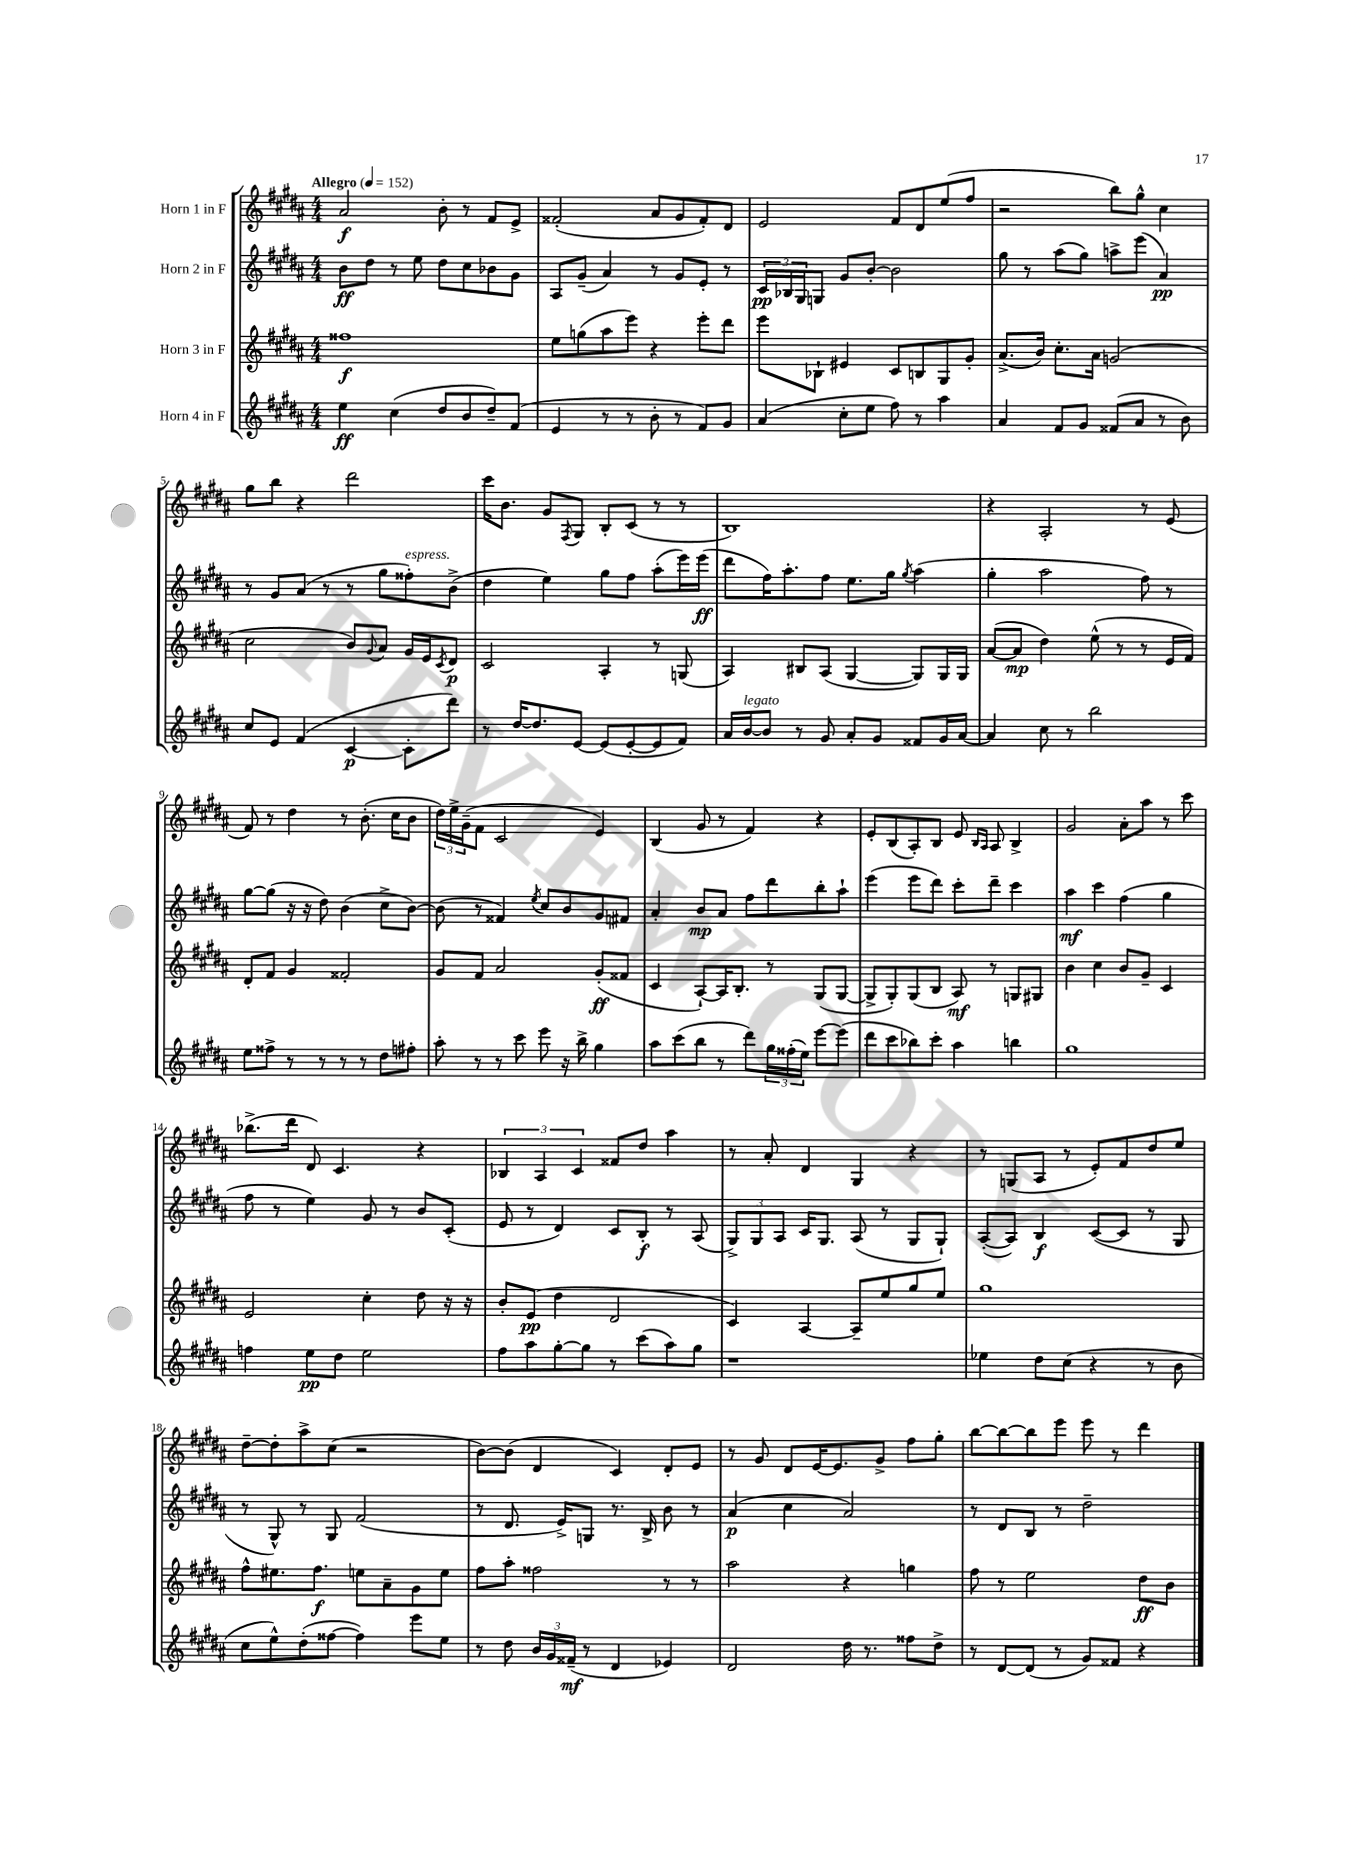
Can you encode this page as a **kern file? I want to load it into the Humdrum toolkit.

**kern	**kern	**kern	**kern
*staff4	*staff3	*staff2	*staff1
*clefG2	*clefG2	*clefG2	*clefG2
*k[f#c#g#d#a#]	*k[f#c#g#d#a#]	*k[f#c#g#d#a#]	*k[f#c#g#d#a#]
*M4/4	*M4/4	*M4/4	*M4/4
*MM152	*MM152	*MM152	*MM152
4ee\	1ff##	8b\L	2a#/
.	.	8dd#\J	.
(4cc#\	.	8r	.
.	.	8ee\	.
8dd#/L	.	8dd#\L	8b'\
8b/	.	8cc#\	8r
8dd#~/)	.	8b-\	8f#/L
(8f#/J	.	8g#\J	8e^/J
=	=	=	=
4e/	8ee\L	8A#/L	(2f##'/
.	(8gg\	(8g#~/J	.
8r	8aa#\	4a#/)	.
8r	8eee\J)	.	.
8b'\	4r	8r	8a#/L
8r	.	8g#/L	8g#/
8f#/L)	8eee'\L	8e'/J	8f##'/)
8g#/J	8ddd#\J	8r	8d#/J
=	=	=	=
(4a#/	8eee\L	24c#/LL	2e/
.	.	24B-/	.
.	.	24G#/J	.
.	8B-`\J	8G/J	.
8cc#'\L	4e#/	8g#/L	.
8ee\J	.	[8b'/J	.
8ff#\)	8c#/L	2b\]	8f#/L
8r	8B/	.	8d#/
4aa#\	8G#/	.	(8ee/
.	8g#'/J	.	8ff#/J
=	=	=	=
4a#/	(8.a#^/L	8gg#\	2r
.	.	8r	.
.	16b/Jk)	.	.
8f#/L	8.cc#'\L	(8aa#\L	.
8g#/J	.	8gg#\J)	.
.	16a#\Jk	.	.
(8f##/L	(2g/	8aa^\L	8bb\L)
8a#/J	.	(8eee\J	8gg#^^\J
8r	.	4a#/)	4cc#\
8b\)	.	.	.
=	=	=	=
8cc#/L	2cc#\	8r	8gg#\L
8e/J	.	8g#/L	8bb\J
(4f#/	.	(8a#/J	4r
.	.	8r	.
[4c#/	8b/L)	8r	2ddd#\
.	8qqg#/	.	.
.	8a#/J	8gg#\L	.
8c#'\]L	16g#/LL	8ff##'\)	.
.	16e/J	.	.
.	8qc#/	.	.
8ddd#\J)	8d#/J	(8b^\J	.
=	=	=	=
8r	2c#/	4dd#\	16ccc#\LK
.	.	.	8.b\J
[16dd#/LK	.	.	.
8.dd#/]	.	.	.
.	.	4ee\)	8g#/L
.	.	.	8qF#/
[8e/J	.	.	8G#/J
(8e/]L	4A#'/	8gg#\L	8B'/L
[8e'/	.	8ff#\J	(8c#/J
8e/]	8r	(8aa#'\L	8r
8f#/J)	(8G/	16eee\L)	8r
.	.	(16eee\JJ	.
=	=	=	=
16a#/LL	4A#/)	8ddd#\L	1B)
[16b/J	.	.	.
8b/]J	.	16ff#\K)	.
.	.	8.aa#'\	.
8r	8B#/L	.	.
8g#/	(8A#/J	8ff#\J	.
8a#'/L	[4G#/	8.ee\L	.
8g#/J	.	.	.
.	.	16gg#\Jk	.
.	.	8qgg#/	.
8f##/L	8G#/]L)	(4aa#\	.
16g#/L	16G#/L	.	.
[16a#/JJ	16G#/JJ	.	.
=	=	=	=
4a#/]	([8a#/L	4gg#'\	4r
.	8a#/]J	.	.
8cc#\	4dd#\)	2aa#\	2A#'/
8r	.	.	.
2bb\	(8ee^^\	.	.
.	8r	.	.
.	8r	8ff#\)	8r
.	16e/LL	8r	(8e/
.	16f#/JJ)	.	.
=	=	=	=
8ee\L	8d#'/L	[8gg#\L	8f#/)
8ff##^\J	8f#/J	(8gg#\]J	8r
8r	4g#/	16r	4dd#\
.	.	16r	.
8r	.	8dd#\)	.
8r	2f##'/	(4b\	8r
8r	.	.	(8.b'\
8dd#\L	.	8cc#^\L	.
.	.	.	16cc#\LK
8ff#'\J	.	[8b\J)	8b\J
=	=	=	=
8aa#'\	8g#/L	(8b\]	24dd#\LL)
.	.	.	24ee^\
.	.	.	(24g#~\J
8r	8f#/J	8r	8f#\J
8r	2a#/	4f##/)	2c#/
8ccc#\	.	.	.
.	.	8qee/	.
8eee\	.	8cc#/L	.
16r	.	8b/	.
16bb^\	.	.	.
4gg#\	(8g#'/L	8g#/	4e/)
.	8f##/J	8f#/J	.
=	=	=	=
8aa#\L	4c#/	4a#'/	(4B/
(8ccc#\	.	.	.
8bb\J	[8A#`/L)	8b/L	8g#/
8r	16A#/]K	8a#/J	8r
.	8.B'/J	.	.
8ddd#\L)	.	8ff#\L	4f#/)
24gg#\L	8r	8ddd#\	.
(24ff##'\	.	.	.
24ee\JJ)	.	.	.
[8eee\L	(8G#/L	8bb'\	4r
(8eee\]J	[8G#/J	8aa#`\J	.
=	=	=	=
8ddd#\L	8G#^/]L	(4eee\	8e'/L
8ccc#\	8G#'/)	.	(8B/
8bb-\)	(8G#/	8eee\L	8A#'/)
8ccc#'\J	8B/J	8ddd#\J)	8B/J
4aa#\	8A#/)	8ccc#'\L	8e/
.	.	.	16qqB/LL
.	.	.	16qqA#/JJ
.	8r	8ddd#~\J	8A#/
4bb\	8G/L	4ccc#\	4B^/
.	8G#/J	.	.
=	=	=	=
1gg#	4b\	4aa#\	2g#/
.	4cc#\	4ccc#\	.
.	8b/L	(4ff#\	8a#'\L
.	8g#~/J	.	8aa#\J
.	4c#/	4gg#\	8r
.	.	.	8ccc#\
=	=	=	=
4ff\	2e/	8ff#\	(8.bb-^\L
.	.	8r	.
.	.	.	16ddd#\Jk
8ee\L	.	4ee\)	8d#/)
8dd#\J	.	.	4.c#/
2ee\	4cc#'\	8g#/	.
.	.	8r	.
.	8dd#\	8b/L	4r
.	16r	(8c#'/J	.
.	16r	.	.
=	=	=	=
8ff#\L	8b'/L	8e/	6B-/
8aa#\	(8e/J	8r	.
.	.	.	6A#/
[8gg#'\	4dd#\	4d#/)	.
.	.	.	6c#/
8gg#\]J	.	.	.
8r	2d#/	8c#/L	8f##/L
(8ccc#\L	.	8B'/J	8dd#/J
8aa#\)	.	8r	4aa#\
8gg#\J	.	(8A#/	.
=	=	=	=
1r	4c#/)	12G#^/L)	8r
.	.	12G#/	.
.	.	.	8a#'/
.	.	12A#/J	.
.	[4A#/	16c#/LK	4d#/
.	.	8.G#/J	.
.	8A#~/]L	(8A#/	4G#/
.	8ee/	8r	.
.	8gg#/	8G#/L	4r
.	8ee/J	8G#`/J)	.
=	=	=	=
4ee-\	1gg#	([8A#'/L	8r
.	.	8A#/]J)	(8G/L
8dd#\L	.	4B/	8A#/J
(8cc#\J	.	.	8r
4r	.	([8c#/L	8e'/L)
.	.	8c#/]J	8f#/
8r	.	8r	8dd#/
8b\	.	8G#/	8ee/J
=	=	=	=
8cc#\L	8ff#^^\L	8r	[8dd#~\L
8ee^^\)	8.ee#\	8G#^^/)	8dd#'\]
(8dd#'\	.	8r	8aa#^\
.	8.ff#\J	.	.
[8ff##\J	.	8G#/	(8cc#\J
4ff##\])	8ee\L	(2f#/	2r
.	8a#~\	.	.
8eee\L	8g#\	.	.
8ee\J	8ee\J	.	.
=	=	=	=
8r	8ff#\L	8r	[8b\L)
8dd#\	8aa#'\J	8.d#/	(8b\]J
24b/LL	2ff##\	.	4d#/
24g#/	.	.	.
.	.	16e^/LK)	.
(24f##~/JJ	.	.	.
8r	.	8G/J	.
4d#/	.	8.r	4c#/)
.	.	16B^/	.
4e-/)	8r	8b\	8d#'/L
.	8r	8r	8e/J
=	=	=	=
2d#/	2aa#\	(4a#/	8r
.	.	.	8g#/
.	.	4cc#\	8d#/L
.	.	.	[16e/K
.	.	.	8.e/]
16dd#\	4r	2a#/)	.
8.r	.	.	.
.	.	.	8g#^/J
8ff##\L	4gg\	.	8ff#\L
8dd#^\J	.	.	8gg#'\J
=	=	=	=
8r	8ff#\	8r	[8bb\L
[8d#/L	8r	8d#/L	8bb\_
(8d#/]J	2ee\	8B/J	8bb\]
8r	.	8r	8eee\J
8g#/L)	.	2dd#~\	8eee\
8f##/J	.	.	8r
4r	8dd#\L	.	4ddd#\
.	8b\J	.	.
==	==	==	==
*-	*-	*-	*-
